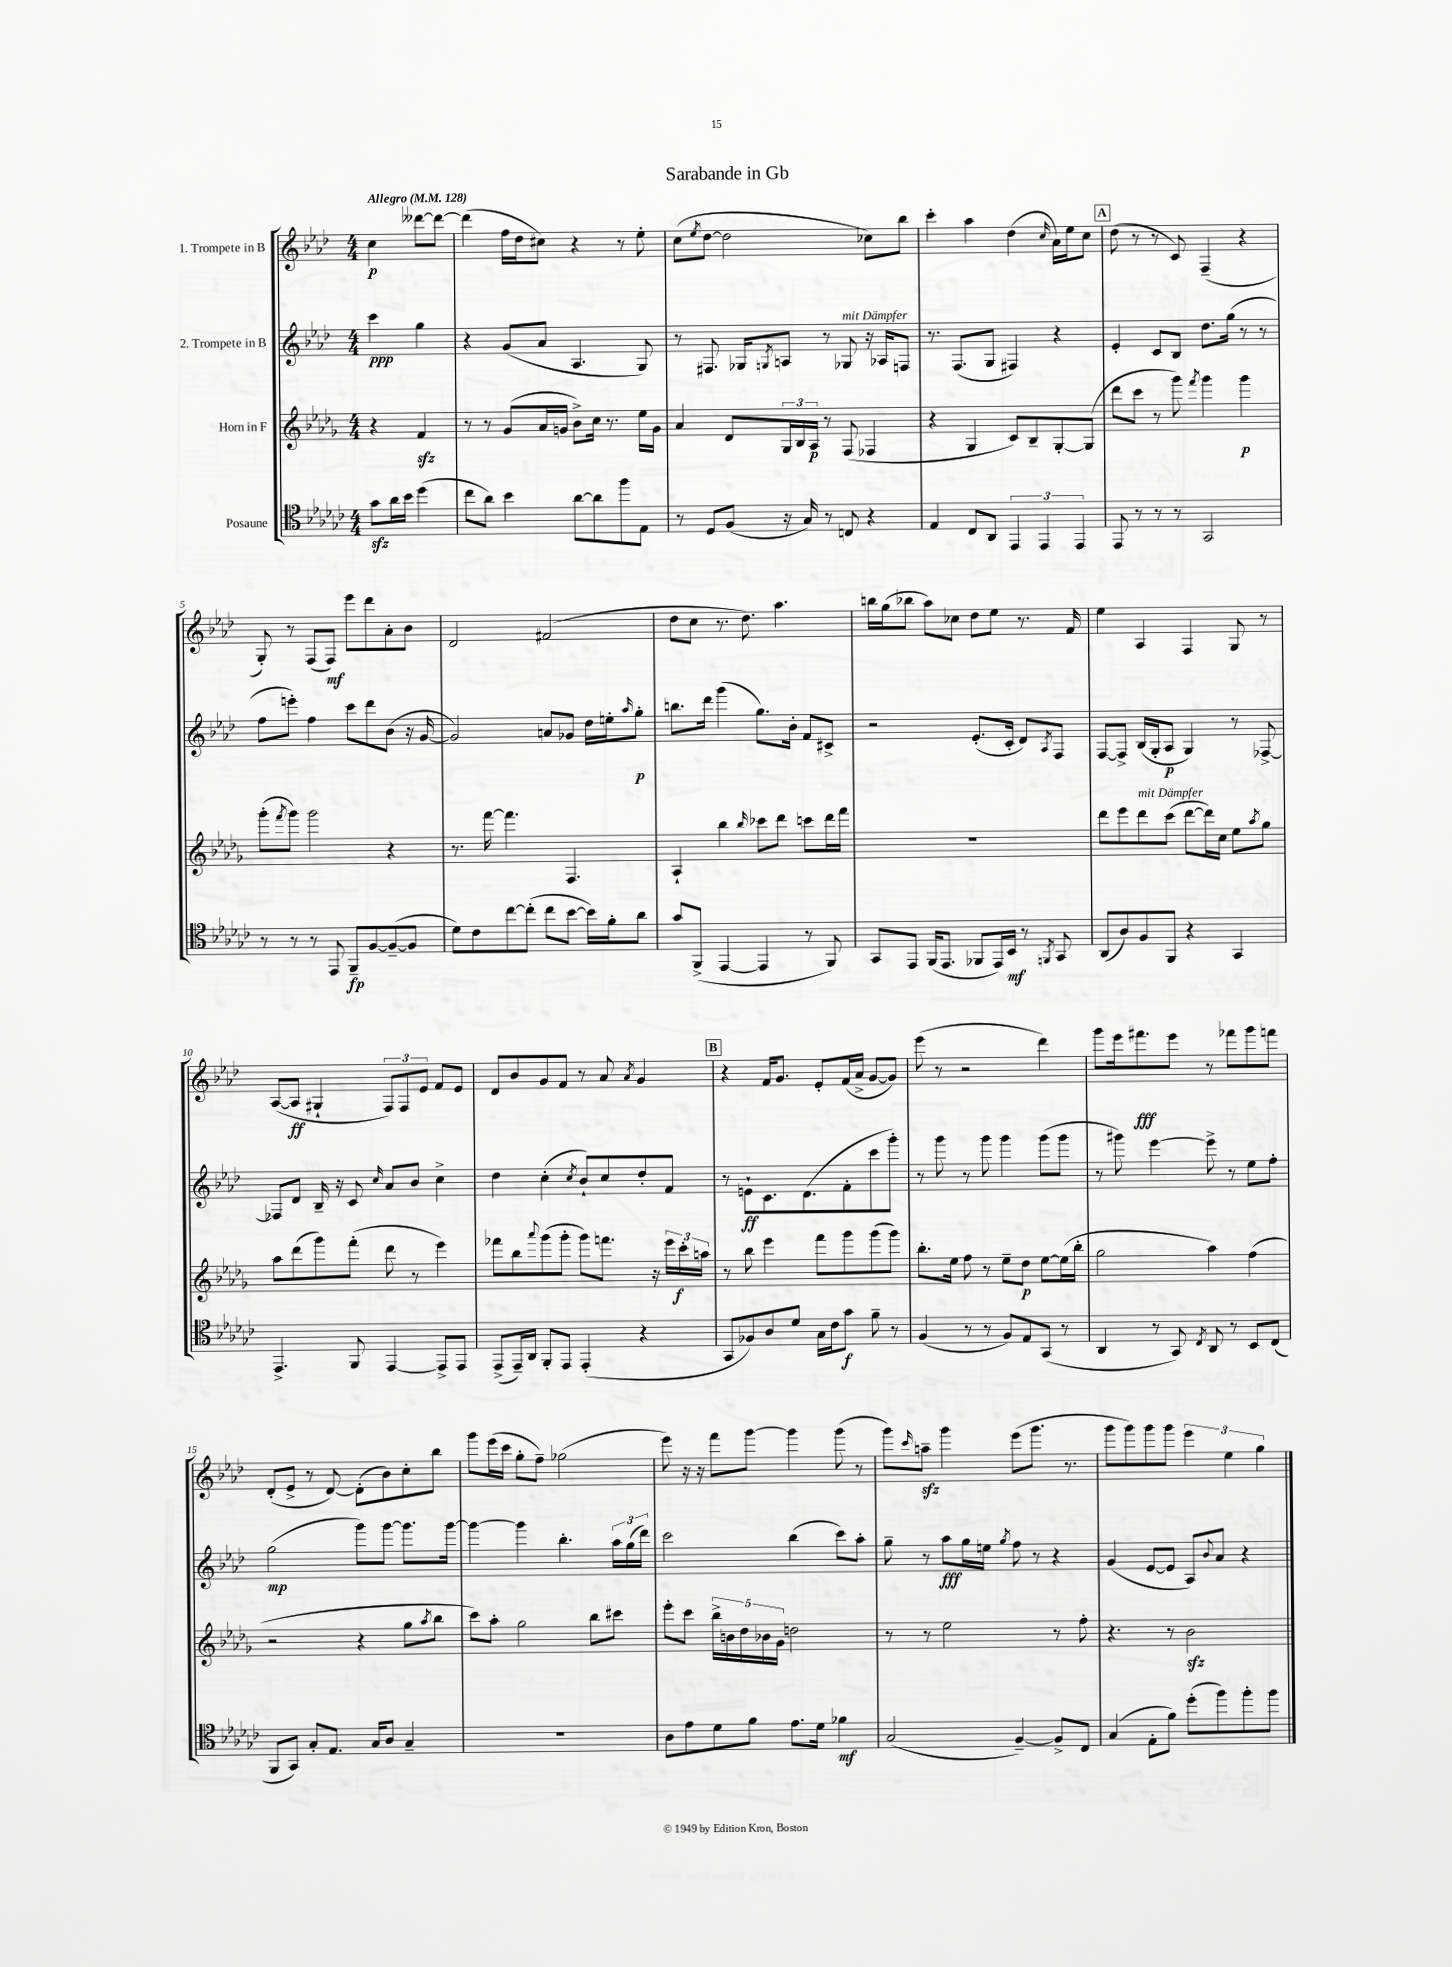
\header { title = "Sarabande in Gb" }
<<
\new StaffGroup <<
\new Staff = "s0" \with { instrumentName = "1. Trompete in B" } {
    \clef treble \key aes \major \numericTimeSignature \time 4/4 \partial 2 \tempo "Allegro" 4 = 128
    c''4\p deses'''8~ deses'''8~ |
    deses'''4( f''16 des''16 cis''8) r4 r8 ees''8-. |
    c''8( \acciaccatura { ees''8 } des''8~ des''2 ces''8) bes''8 |
    c'''4-. aes''4 des''4( \grace { c''16 } aes'16) ees''16 c''8 |
    \mark \markup { \box "A" } des''8( r8 r8 c'8) f4--( r4 |
    g8-.) r8 f8( f8\mf) ees'''8 des'''8 aes'8-. bes'8 |
    des'2 fis'2( |
    des''8 c''8 r8. des''8.) aes''4. |
    b''16 g''16( bes''8 aes''8) ces''8 des''8 ees''8 r8. f'16 |
    ees''4 aes4 f4 g8 r8 |
    aes8~( aes8\ff gis4-! \tuplet 3/2 { f8) f8 ees'8 } f'8 ees'8 |
    des'8 bes'8 g'8 f'8 r8 aes'8 \acciaccatura { aes'8 } g'4 |
    \mark \markup { \box "B" } r4 f'16 g'8. ees'8-. f'16( aes'16-> g'8~ g'8) |
    ees'''8( r8 r2 des'''4) |
    g'''8 ees'''16 fis'''8.\fff ees'''8 r8 fes'''8 g'''8 f'''8 |
    des'8-.( ees'8-> r8 des'8~) des'8-.( bes'8) c''8-. bes''8 |
    g'''8 ees'''16( c'''16 g''8-. f''8--) ges''2( |
    ees'''8) r16 r16 f'''8 g'''8~ g'''4 g'''8( r8 |
    g'''8) \grace { c'''16 } a''8--\sfz g'''4 ees'''8( g'''8. r8. |
    g'''8 g'''8) g'''8 g'''8 \tuplet 3/2 { ees'''4 ees''4 g''4 } \bar "|." |
}
\new Staff = "s1" \with { instrumentName = "2. Trompete in B" } {
    \clef treble \key aes \major \numericTimeSignature \time 4/4 \partial 2
    c'''4\ppp g''4 |
    r4 g'8( aes'8 aes4. g8) |
    r8 fis8. ges16 \acciaccatura { g8 } a8 r8 ges8^\markup { \italic "mit Dämpfer" } r16 aes16 f8 |
    r8. f8.( g8 fis4) r4 |
    \mark \markup { \box "A" } ees'4-. c'8 bes8 des''8. g''16( r8 r8 |
    f''8 e'''8-.) f''4 c'''8 des'''8 bes'8( r16 g'16~ |
    g'2) a'8 ges'8 des''16 e''16-. \grace { aes''16 } g''8-.\p |
    b''8. des'''16 g'''4( g''8.) bes'16-. f'8 cis'8-> |
    r2 ees'8.-.( c'16-. des'8) \acciaccatura { aes8 } f8 |
    f8~ f8-> bes16( g16-. aes8\p g4) r8 fes8~-> |
    fes8 des'8 bes16-- r16 c'8 \grace { c''16 } aes'8 bes'8 c''4-> |
    des''4 c''4-.( \acciaccatura { c''8 } bes'8-!) c''8 des''8-. f'8 |
    \mark \markup { \box "B" } r8 e'8-!\ff c'8. des'8.( f'8-. c'''8 g'''8-.) |
    r8 g'''8 r8 g'''8 g'''4 g'''8( g'''8 |
    r8 gis'''8) ees'''4~ ees'''8-> r8 ees''8 f''8-. |
    g''2\mp( g'''8) g'''8~ g'''8. g'''16~ |
    g'''4~ g'''4 bes''4.-. \tuplet 3/2 { aes''16 g''16( des'''16) } |
    c'''2 bes''4( c'''8) aes''8-. |
    g''8-- r8 aes''8\fff g''16 e''16 \acciaccatura { g''8 } f''8 r8 r4 |
    g'4( ees'8~ ees'8 aes8) \appoggiatura { bes'8 } aes'8 r4 \bar "|." |
}
\new Staff = "s2" \with { instrumentName = "Horn in F" } {
    \clef treble \key des \major \numericTimeSignature \time 4/4 \partial 2
    r4 f'4\sfz |
    r8 r8 ges'8( aes'16 g'16 bes'8->) c''16 r8. ees''16 g'16 |
    aes'4 des'8 \tuplet 3/2 { ges16 bes16 aes16\p } r8 f8( fes4 |
    r4 ges4 c'8) bes8-- ges8~-. ges8( |
    \mark \markup { \box "A" } des'''8 c'''8 r8 ges'''8) \acciaccatura { f'''8 } ges'''4 ges'''4\p |
    ges'''8-.( \acciaccatura { f'''8 } ges'''8) ges'''2 r4 |
    r8. f'''16~ f'''4. f4. |
    aes4-! bes''4 \grace { bes''16 } ces'''8 des'''8 c'''8 des'''16 f'''16 |
    R1 |
    des'''8 ees'''8 des'''8^\markup { \italic "mit Dämpfer" } c'''8( des'''8~ des'''16) c''16 ees''8 \acciaccatura { aes''8 } ges''8 |
    aes''8 des'''8( ges'''8) f'''8-.( des'''8 r8 ees'''4) |
    fes'''8 bes''8 \appoggiatura { aes'''8 } ges'''8( ges'''8-. ges'''8) f'''8. r16 \tuplet 3/2 { ees'''16 c'''16-.\f a''16 } |
    \mark \markup { \box "B" } r8 bes''8 ees'''4 f'''8 ges'''8 ges'''8( ges'''8) |
    bes''8.-. ees''16 f''8 r8 ees''8-- des''8\p ees''8~ ees''16( bes''16-. |
    ges''2 aes''4) f''4( |
    r2 r4 ges''8 \acciaccatura { aes''8 } bes''8 |
    c'''8) aes''8-. ges''2 bes''8 cis'''8 |
    ees'''8-. c'''8 \tuplet 5/4 { bes''16-> b'16 des''16 bes'16 ges'16 } d''2 |
    r8 r8 ees''2 r8 f''8-. |
    r4. r8 bes'2\sfz \bar "|." |
}
\new Staff = "s3" \with { instrumentName = "Posaune" } {
    \clef tenor \key ges \major \numericTimeSignature \time 4/4 \partial 2
    ges'8\sfz aes'16 bes'16 des''4( |
    ces''8 aes'8) bes'4 aes'8~ aes'8 f''8 ees8 |
    r8 des8 f8( r16 ges16) r8 c8 r4 |
    ees4 ces8 aes,8 \tuplet 3/2 { ees,4 ees,4 ees,4 } |
    \mark \markup { \box "A" } ees,8 r8 r8 r8 ges,2 |
    r8 r8 r8 ees,8 f,8--\fp f8~ f8~--( f8 |
    des'8) ces'8 ces''8~ ces''8-.( ces''8 bes'8~ bes'16) f'16-. aes'8 |
    ges'8 f,8->( ees,4~ ees,4 r8 f,8) |
    ges,8 ees,8 f,16( ees,8. fes,8 ees,16) bes,16\mf r8 \acciaccatura { f,8 } ges,8 |
    aes,8( aes8) f8 f,8 r4 ges,4 |
    ees,4.-> f,8 ees,4~ ees,8-> ees,8 |
    ees,8->( ees,16--) aes,16 f,8-. ees,8 ees,4-.( r4 |
    \mark \markup { \box "B" } ges,8 fes8) aes8 des'8 ges16 ces'16 ges'8\f f'8-- r8 |
    f4( r8 r8 f8) ees8 ges,8( r8 |
    aes,4 r8 ges,8) \acciaccatura { ces8 } aes,8 r8 bes,8 ces8( |
    f,8 ges,8) ges8-. ees8. ges16 aes8 ges4-- |
    R1 |
    aes8 ees'8 des'8 f'8 ees'8. des'16 fes'4\mf |
    ges2( f4~--) f8-> ces8 |
    ges4( ees8-. f'8) des''8-.( f''8) f''8-. f''8 \bar "|." |
}
>>
>>
